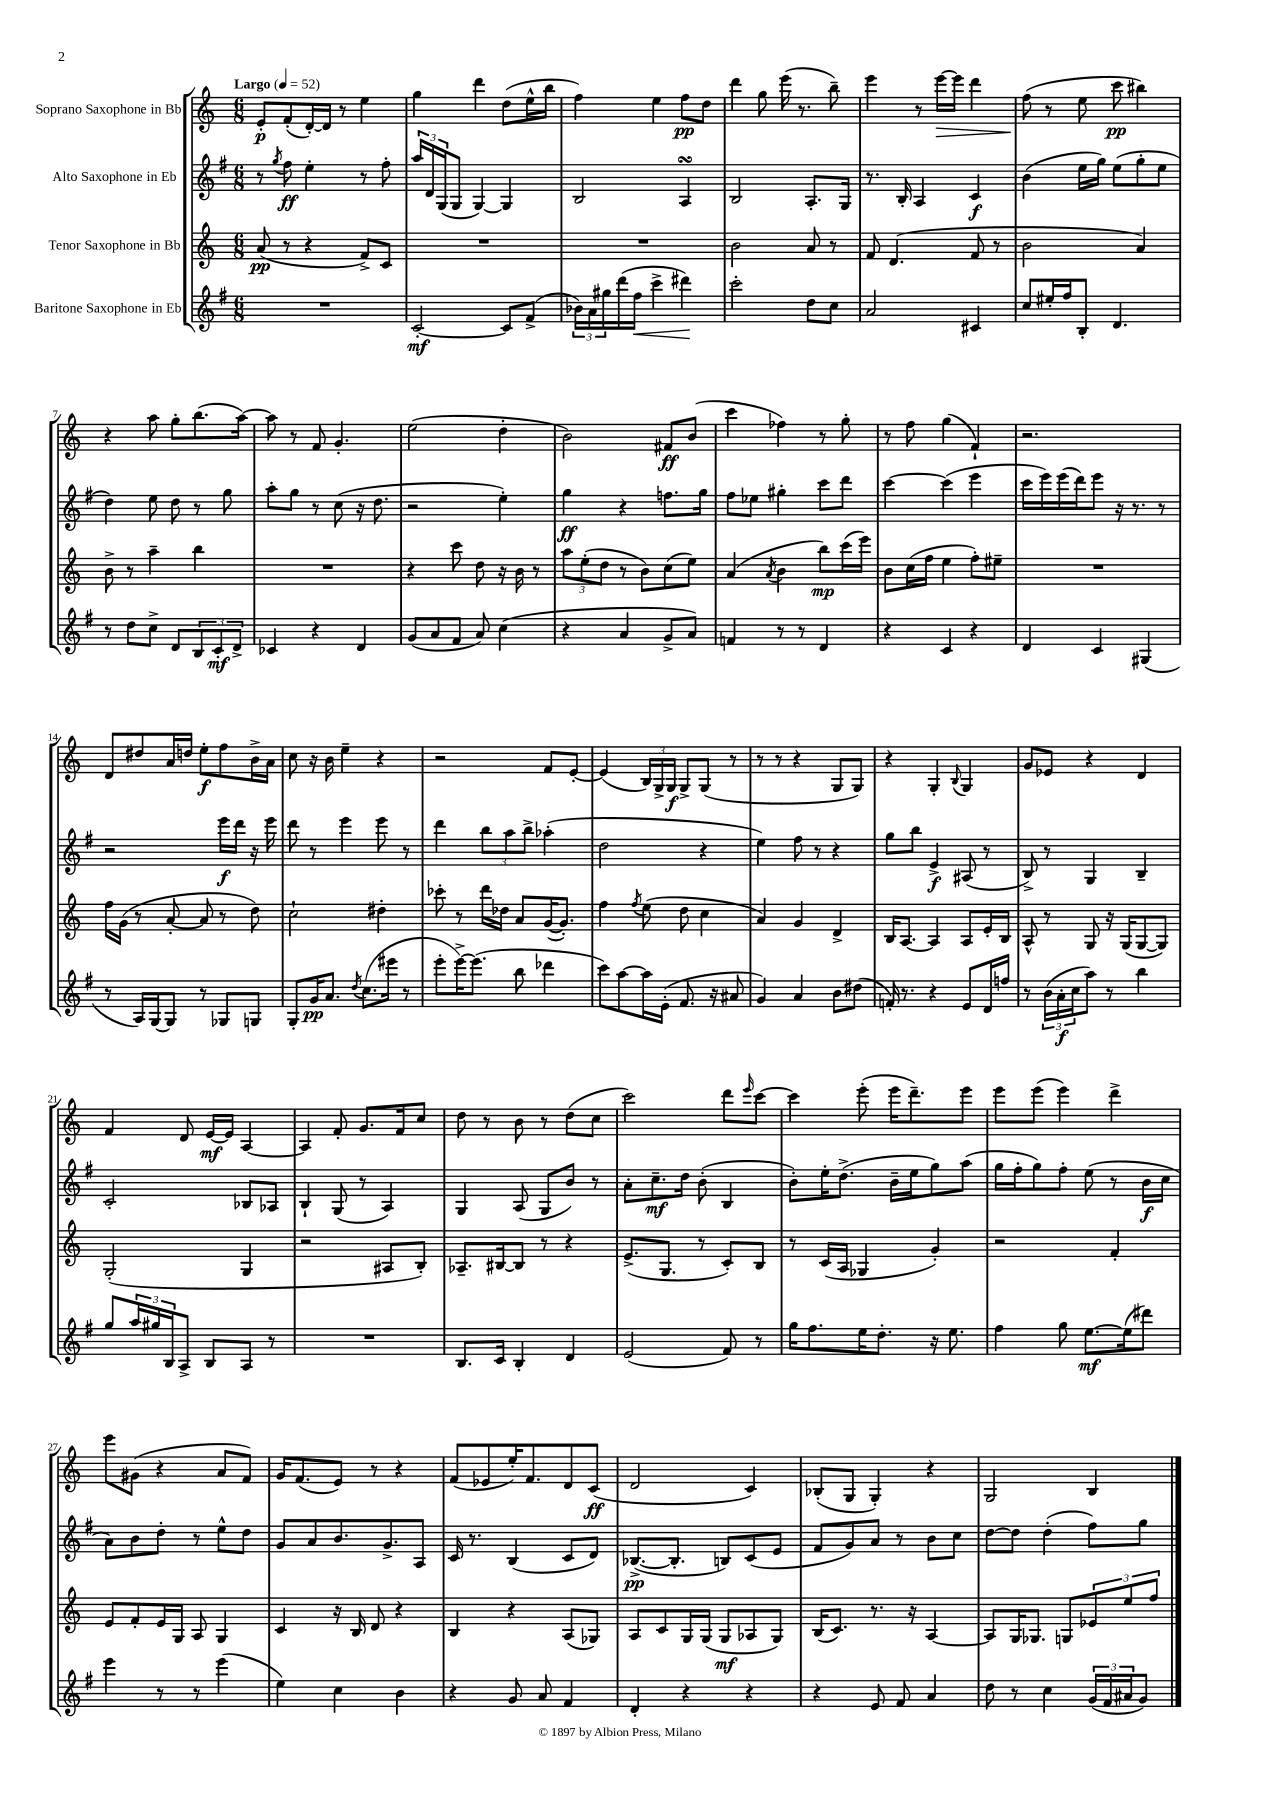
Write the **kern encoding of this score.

**kern	**dynam	**kern	**dynam	**kern	**dynam	**kern	**dynam
*part4	*part4	*part3	*part3	*part2	*part2	*part1	*part1
*staff4	*staff4	*staff3	*staff3	*staff2	*staff2	*staff1	*staff1
*I"Baritone Saxophone in Eb	*	*I"Tenor Saxophone in Bb	*	*I"Alto Saxophone in Eb	*	*I"Soprano Saxophone in Bb	*
*clefG2	*	*clefG2	*	*clefG2	*	*clefG2	*
*k[f#]	*	*k[]	*	*k[f#]	*	*k[]	*
*M6/8	*	*M6/8	*	*M6/8	*	*M6/8	*
*MM52	*	*MM52	*	*MM52	*	*MM52	*
=1	=1	=1	=1	=1	=1	=1	=1
!	!	!	!	!	!	!LO:TX:a:B:t=Largo	!
2.r	.	(8a/	pp	8r	.	8e'/L	p
.	.	.	.	8qgg/	.	.	.
.	.	8r	.	8ff#\	ff	(8f'/	.
.	.	4r	.	4ee'\	.	[16d'/L)	.
.	.	.	.	.	.	16d/JJ]	.
.	.	.	.	.	.	8r	.
.	.	8f^/L)	.	8r	.	4ee\	.
.	.	8c/J	.	8ff#'\	.	.	.
=2	=2	=2	=2	=2	=2	=2	=2
[2c'/	mf	2.r	.	24aa/LL	.	4gg\	.
.	.	.	.	24d/	.	.	.
.	.	.	.	(24G/J	.	.	.
.	.	.	.	8G/J	.	.	.
.	.	.	.	[4G/)	.	4ddd\	.
8c/L]	.	.	.	4G/]	.	(8dd\L	.
(8f#^/J	.	.	.	.	.	16ee^^\L	.
.	.	.	.	.	.	16bb\JJ	.
=3	=3	=3	=3	=3	=3	=3	=3
24b-X\LL)	.	2.r	.	2B/	.	4ff\)	.
24a\	.	.	.	.	.	.	.
24gg#X\	.	.	.	.	.	.	.
(16ddd\	.	.	.	.	.	.	.
!	!LO:HP:b	!	!	!	!	!	!
16ff#\JJ	<	.	.	.	.	.	.
4ccc^\	.	.	.	.	.	4ee\	.
4ddd#X\)	.	.	.	4AsSSS/	.	8ff\L	pp
.	.	.	.	.	.	8dd\J	.
.	[	.	.	.	.	.	.
=4	=4	=4	=4	=4	=4	=4	=4
2ccc'\	.	2b\	.	2B/	.	4ddd\	.
.	.	.	.	.	.	8gg\	.
.	.	.	.	.	.	(16eee\	.
.	.	.	.	.	.	8.r	.
8dd\L	.	8a/	.	8.A'/L	.	.	.
8cc\J	.	8r	.	.	.	8bb~\)	.
.	.	.	.	16G/Jk	.	.	.
=5	=5	=5	=5	=5	=5	=5	=5
2a/	.	8f/	.	8.r	.	4eee\	.
.	.	(4.d/	.	.	.	.	.
.	.	.	.	16B'/	.	.	.
.	.	.	.	4A/	.	8r	.
!	!	!	!	!	!	!	!LO:HP:b
.	.	.	.	.	.	[16eee\LL	>
.	.	.	.	.	.	16eee\JJ]	.
4c#X/	.	8f/	.	4c/	f	4ddd\	.
.	.	8r	.	.	.	.	.
=6	=6	=6	=6	=6	=6	=6	=6
8cc/L	.	2b\	.	(4b\	.	(8ff\	.
16ee#X'/L	.	.	.	.	.	8r	]
16ff#/J	.	.	.	.	.	.	.
8B'/J	.	.	.	16ee\LL	.	8ee\	.
.	.	.	.	16gg\JJ)	.	.	.
4.d/	.	.	.	(8ee\L	.	8ccc\	pp
.	.	4a/)	.	8gg'\	.	4bb#X\)	.
.	.	.	.	8ee\J	.	.	.
!!LO:LB:g=z
=7	=7	=7	=7	=7	=7	=7	=7
8r	.	8b^\	.	4dd\)	.	4r	.
8dd\L	.	8r	.	.	.	.	.
8cc^\J	.	4aa~\	.	8ee\	.	8aa\	.
8d/L	.	.	.	8dd\	.	8gg'\L	.
12B/	.	4bb\	.	8r	.	(8.bb\	.
12c'/	mf	.	.	.	.	.	.
.	.	.	.	8gg\	.	.	.
12d^/J	.	.	.	.	.	.	.
.	.	.	.	.	.	[16aa\Jk)	.
=8	=8	=8	=8	=8	=8	=8	=8
4c-X/	.	2.r	.	8aa'\L	.	8aa\]	.
.	.	.	.	8gg\J	.	8r	.
4r	.	.	.	8r	.	8f/	.
.	.	.	.	(8cc\	.	4.g'/	.
4d/	.	.	.	16r	.	.	.
.	.	.	.	8.dd\	.	.	.
=9	=9	=9	=9	=9	=9	=9	=9
(8g/L	.	4r	.	2r	.	(2ee\	.
8a/	.	.	.	.	.	.	.
8f#/J	.	8ccc\	.	.	.	.	.
8a/)	.	8dd\	.	.	.	.	.
(4cc\	.	16r	.	4ee'\)	.	4dd'\	.
.	.	16b\	.	.	.	.	.
.	.	8r	.	.	.	.	.
=10	=10	=10	=10	=10	=10	=10	=10
4r	.	12aa\L	.	4gg\	ff	2b\)	.
.	.	(12ee'\	.	.	.	.	.
.	.	12dd\J	.	.	.	.	.
4a/	.	8r	.	4r	.	.	.
.	.	8b\L)	.	.	.	.	.
8g^/L	.	(8cc\	.	8.ffn\L	.	8f#X/L	ff
8a/J)	.	8ee\J)	.	.	.	(8b/J	.
.	.	.	.	16gg\Jk	.	.	.
=11	=11	=11	=11	=11	=11	=11	=11
4fn/	.	(4a/	.	8ff#\L	.	4ccc\	.
.	.	.	.	8ee-X\J	.	.	.
.	.	8qa/	.	.	.	.	.
8r	.	4b\	.	4gg#X'\	.	4ff-X\)	.
8r	.	.	.	.	.	.	.
4d/	.	8bb\L)	mp	8ccc\L	.	8r	.
.	.	(16ccc\L	.	8ddd\J	.	8gg'\	.
.	.	16eee\JJ)	.	.	.	.	.
=12	=12	=12	=12	=12	=12	=12	=12
4r	.	8b\L	.	[4ccc\	.	8r	.
.	.	(16cc\L	.	.	.	8ff\	.
.	.	16ff\JJ	.	.	.	.	.
4c/	.	4ee\	.	(4ccc\]	.	(4gg\	.
4r	.	8ff'\L)	.	4eee\	.	4f`/)	.
.	.	8ee#X~\J	.	.	.	.	.
=13	=13	=13	=13	=13	=13	=13	=13
4d/	.	2.r	.	16ccc\LL	.	2.r	.
.	.	.	.	16eee\)	.	.	.
.	.	.	.	(16eee\	.	.	.
.	.	.	.	16ddd\J)	.	.	.
4c/	.	.	.	8eee\J	.	.	.
.	.	.	.	16r	.	.	.
.	.	.	.	8.r	.	.	.
(4G#X/	.	.	.	.	.	.	.
.	.	.	.	8r	.	.	.
!!LO:LB:g=z
=14	=14	=14	=14	=14	=14	=14	=14
8r	.	16ff\LL	.	2r	.	8d/L	.
.	.	(16g\JJ	.	.	.	.	.
16A/LL)	.	8r	.	.	.	8dd#X/	.
[16G/J	.	.	.	.	.	.	.
8G/J]	.	[8a'/	.	.	.	16a/L	.
.	.	.	.	.	.	16ddn/JJ	.
8r	.	8a/]	.	.	.	8ee'\L	f
8G-X/L	.	8r	.	16eee\LL	f	8ff\	.
.	.	.	.	16ddd\JJ	.	.	.
8Gn/J	.	8dd\)	.	16r	.	16b^\L	.
.	.	.	.	16eee\	.	16a\JJ	.
=15	=15	=15	=15	=15	=15	=15	=15
8G'/L	.	2cc`\	.	8ddd\	.	8cc\	.
16g/K	pp	.	.	8r	.	16r	.
8.a/J	.	.	.	.	.	16b\	.
.	.	.	.	4eee\	.	4ee~\	.
8qdd/	.	.	.	.	.	.	.
(8.cc\L	.	.	.	.	.	.	.
.	.	4dd#X'\	.	8eee\	.	4r	.
16eee#X\Jk	.	.	.	.	.	.	.
8r	.	.	.	8r	.	.	.
=16	=16	=16	=16	=16	=16	=16	=16
8eee'\L	.	8ccc-X'\	.	4ddd\	.	2r	.
[16eee^\K)	.	8r	.	.	.	.	.
(8.eee\J]	.	.	.	.	.	.	.
.	.	16ddd\LL	.	12bb\L	.	.	.
.	.	16dd-X\JJ	.	.	.	.	.
.	.	.	.	12aa\	.	.	.
8bb\	.	8a/L	.	.	.	.	.
.	.	.	.	12bb^\J	.	.	.
4ddd-X\	.	([16g/K	.	(4aa-X'\	.	8f/L	.
.	.	8.g'/J])	.	.	.	.	.
.	.	.	.	.	.	[8e'/J	.
=17	=17	=17	=17	=17	=17	=17	=17
8ccc\L)	.	4ff\	.	2dd\	.	(4e/]	.
[8aa\	.	.	.	.	.	.	.
.	.	8qff/	.	.	.	.	.
16aa\L]	.	(8ee\	.	.	.	24B/LL)	.
.	.	.	.	.	.	24G^/	.
(16e'\JJ	.	.	.	.	.	.	.
.	.	.	.	.	.	24G/JJ	f
8.f#/	.	8dd\	.	.	.	8G^/L	.
.	.	4cc\	.	4r	.	(8G/J	.
16r	.	.	.	.	.	.	.
8a#X/	.	.	.	.	.	8r	.
=18	=18	=18	=18	=18	=18	=18	=18
4g/)	.	4a/)	.	4ee\)	.	8r	.
.	.	.	.	.	.	8r	.
4a/	.	4g/	.	8ff#\	.	4r	.
.	.	.	.	8r	.	.	.
8b\L	.	4d^/	.	4r	.	8G/L	.
(8dd#X\J	.	.	.	.	.	8G/J)	.
=19	=19	=19	=19	=19	=19	=19	=19
16fn'/)	.	16B/KL	.	8gg\L	.	4r	.
8.r	.	[8.A/J	.	.	.	.	.
.	.	.	.	8bb\J	.	.	.
4r	.	4A/]	.	4e^/	f	4G'/	.
.	.	.	.	.	.	8qqB/	.
8e/L	.	8A/L	.	(8A#X/	.	4G/	.
16d/L	.	16e'/L	.	8r	.	.	.
16ffn/JJ	.	16B/JJ	.	.	.	.	.
=20	=20	=20	=20	=20	=20	=20	=20
8r	.	8A^^/	.	8B^/)	.	8g/L	.
(24b\LL	.	8r	.	8r	.	8e-X/J	.
24a'\	f	.	.	.	.	.	.
24cc\J	.	.	.	.	.	.	.
8aa\J)	.	8G/	.	4G/	.	4r	.
8r	.	16r	.	.	.	.	.
.	.	(16G/KL	.	.	.	.	.
4bb\	.	[8G/	.	4B~/	.	4d/	.
.	.	8G/J])	.	.	.	.	.
!!LO:LB:g=z
=21	=21	=21	=21	=21	=21	=21	=21
8gg/L	.	(2G'/	.	2c'/	.	4f/	.
24aa/L	.	.	.	.	.	.	.
24gg#X/	.	.	.	.	.	.	.
24B/J	.	.	.	.	.	.	.
8A^/J	.	.	.	.	.	8d/	.
8B/L	.	.	.	.	.	[16e/LL	mf
.	.	.	.	.	.	16e/JJ]	.
8A/J	.	4G/	.	8B-X/L	.	[4A/	.
8r	.	.	.	8A-X/J	.	.	.
=22	=22	=22	=22	=22	=22	=22	=22
2.r	.	2r	.	4B`/	.	4A/]	.
.	.	.	.	(8G/	.	8f'/	.
.	.	.	.	8r	.	8.g/L	.
.	.	8A#X/L	.	4A/)	.	.	.
.	.	.	.	.	.	16f/k	.
.	.	8B'/J)	.	.	.	8cc/J	.
=23	=23	=23	=23	=23	=23	=23	=23
8.B/L	.	8.A-X~/L	.	4G/	.	8dd\	.
.	.	.	.	.	.	8r	.
16c/Jk	.	[16B#X/k	.	.	.	.	.
4B'/	.	8B#/J]	.	(8A/	.	8b\	.
.	.	8r	.	8G/L	.	8r	.
4d/	.	4r	.	8b/J)	.	(8dd\L	.
.	.	.	.	8r	.	8cc\J	.
=24	=24	=24	=24	=24	=24	=24	=24
(2e/	.	(8.e^/L	.	8a'\L	.	2ccc\)	.
.	.	.	.	8.cc~\	mf	.	.
.	.	8.G/J	.	.	.	.	.
.	.	.	.	16dd\Jk	.	.	.
.	.	8r	.	(8b'\	.	.	.
8f#/)	.	8c'/L)	.	4B/	.	8ddd\L	.
.	.	.	.	.	.	16qqeee/	.
8r	.	8B/J	.	.	.	[8ccc\J	.
=25	=25	=25	=25	=25	=25	=25	=25
16gg\KL	.	8r	.	8b'\L)	.	4ccc\]	.
8.ff#\	.	.	.	.	.	.	.
.	.	(16c/LL	.	16ee'\K	.	.	.
.	.	16A/JJ	.	(8.dd^\J	.	.	.
16ee\K	.	4G-X/	.	.	.	(8eee'\	.
8.dd'\J	.	.	.	.	.	.	.
.	.	.	.	16b~\LL	.	16eee\KL	.
.	.	.	.	16ee\J	.	8.ddd~\)	.
16r	.	4g'/)	.	8gg\)	.	.	.
8.ee\	.	.	.	.	.	.	.
.	.	.	.	(8aa\J	.	8eee\J	.
=26	=26	=26	=26	=26	=26	=26	=26
4ff#\	.	2r	.	16gg\LL	.	8eee\L	.
.	.	.	.	16ff#'\J	.	.	.
.	.	.	.	8gg\)	.	(8eee\J	.
8gg\	.	.	.	8ff#'\J	.	4eee\)	.
[8.ee\L	mf	.	.	(8ee\	.	.	.
.	.	4f'/	.	8r	.	4ddd^\	.
(16ee\k]	.	.	.	.	.	.	.
8ddd#X\J)	.	.	.	16b\LL	f	.	.
.	.	.	.	16cc\JJ	.	.	.
!!LO:LB:g=z
=27	=27	=27	=27	=27	=27	=27	=27
4eee\	.	8e/L	.	8a\L)	.	8eee\L	.
.	.	8f'/	.	8b\	.	(8g#X\J	.
8r	.	16e/L	.	8dd'\J	.	4r	.
.	.	16G/JJ	.	.	.	.	.
8r	.	8A/	.	8r	.	.	.
(4eee\	.	4G/	.	8ee^^\L	.	8a/L	.
.	.	.	.	8dd\J	.	8f/J)	.
=28	=28	=28	=28	=28	=28	=28	=28
4ee\)	.	4c/	.	8g/L	.	16g/KL	.
.	.	.	.	.	.	(8.f/	.
.	.	.	.	8a/	.	.	.
4cc\	.	16r	.	8.b/	.	8e/J)	.
.	.	16B/	.	.	.	.	.
.	.	8d/	.	.	.	8r	.
.	.	.	.	8.g^/	.	.	.
4b\	.	4r	.	.	.	4r	.
.	.	.	.	8A/J	.	.	.
=29	=29	=29	=29	=29	=29	=29	=29
4r	.	4B/	.	16c/	.	(8f/L	.
.	.	.	.	8.r	.	.	.
.	.	.	.	.	.	8e-X/	.
8g/	.	4r	.	(4B/	.	16ee'/K)	.
.	.	.	.	.	.	8.f/	.
8a/	.	.	.	.	.	.	.
4f#/	.	(8A/L	.	8c/L	.	8d/	.
.	.	8G-X/J)	.	8d/J)	.	(8c/J	ff
=30	=30	=30	=30	=30	=30	=30	=30
4d'/	.	8A/L	.	([8.B-X^/L	pp	2d/	.
.	.	8c/	.	.	.	.	.
.	.	.	.	8.B-'/J]	.	.	.
4r	.	16G/L	.	.	.	.	.
.	.	(16G/JJ	.	.	.	.	.
.	.	8G/L	mf	8Bn/L)	.	.	.
4r	.	8A-X/	.	(8c/	.	4c/)	.
.	.	8G/J)	.	8e/J	.	.	.
=31	=31	=31	=31	=31	=31	=31	=31
4r	.	(16B/KL	.	8f#/L	.	(8B-X'/L	.
.	.	8.c/J)	.	.	.	.	.
.	.	.	.	8g/)	.	8G/J	.
8e/	.	8.r	.	8a/J	.	4G'/)	.
8f#/	.	.	.	8r	.	.	.
.	.	16r	.	.	.	.	.
4a/	.	[4A/	.	8b\L	.	4r	.
.	.	.	.	8cc\J	.	.	.
=32	=32	=32	=32	=32	=32	=32	=32
8dd\	.	8A/L]	.	[8dd\L	.	2G/	.
8r	.	16G/K	.	8dd\J]	.	.	.
.	.	8.G-X/J	.	.	.	.	.
4cc\	.	.	.	(4dd'\	.	.	.
.	.	8Gn/L	.	.	.	.	.
(24g/LL	.	12e-X/	.	8ff#\L)	.	4B/	.
24f#/	.	.	.	.	.	.	.
24a#X/J	.	12ee/	.	.	.	.	.
8g/J)	.	.	.	8gg\J	.	.	.
.	.	12ff/J	.	.	.	.	.
==	==	==	==	==	==	==	==
*-	*-	*-	*-	*-	*-	*-	*-
